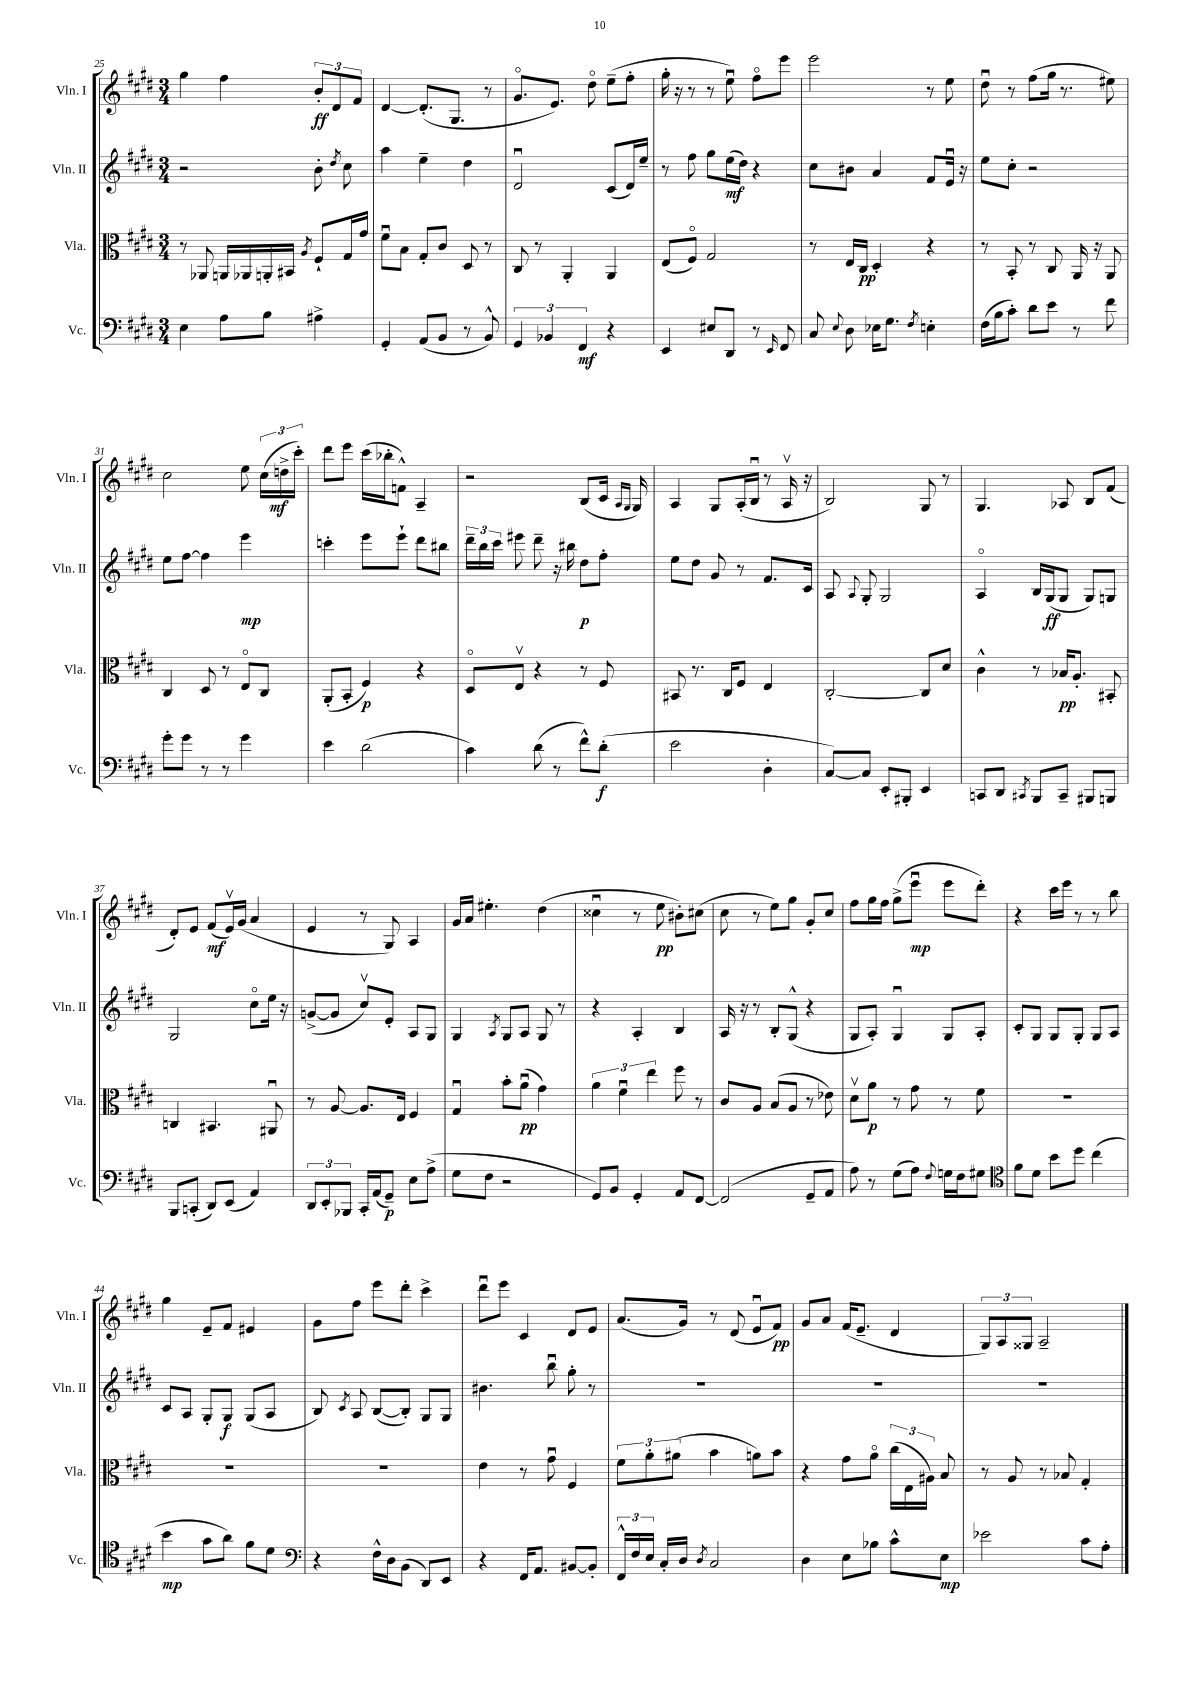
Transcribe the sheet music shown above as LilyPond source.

<<
\new StaffGroup <<
\new Staff = "s0" \with { instrumentName = "Vln. I" shortInstrumentName = "Vln. I" } {
    \clef treble \key e \major \numericTimeSignature \time 3/4
    \autoBeamOff gis''4 fis''4 \tuplet 3/2 { b'8[-.\ff dis'8 fis'8] } |
    dis'4~ dis'8.[-.( gis8.] r8 |
    gis'8.[\flageolet e'8.]) dis''8\flageolet e''8[--( fis''8]-. |
    gis''16-. r16 r8 r8 e''8\downbow) fis''8[\flageolet e'''8] |
    e'''2 r8 e''8 |
    dis''8\downbow r8 fis''8[( gis''16] r8. eis''8) |
    cis''2 e''8 \tuplet 3/2 { cis''16[( d''16->\mf cis'''16]-.) } |
    dis'''8[ e'''8] cis'''16[( bes''16-. f'8]-^) a4-- |
    r2 b8[( cis'16] \grace { a16[ gis16] } gis16) |
    a4 gis8[ a16-.( b16]\downbow r8 a16\upbow r16 |
    b2) gis8 r8 |
    gis4. aes8 b8[ fis'8]( |
    dis'8[-.) e'8] fis'8[\mf( e'16\upbow) gis'16]( a'4 |
    e'4 r8 gis8) a4 |
    gis'16[ a'16] eis''4.-. dis''4( |
    cisis''4\downbow r8 e''8\pp bis'8[-.) cis''8]( |
    cis''8 r8 e''8[) gis''8] gis'8[-. cis''8] |
    fis''8[ gis''16 fis''16] gis''8[->( e'''8]\downbow\mp e'''8[ dis'''8]-.) |
    r4 cis'''16[ e'''16] r8 r8 b''8 |
    gis''4 e'8[-- fis'8] eis'4 |
    gis'8[ fis''8] e'''8[ dis'''8]-. cis'''4-> |
    dis'''8[\downbow e'''8] cis'4 dis'8[ e'8] |
    a'8.[( gis'16]) r8 dis'8( e'8[\downbow fis'8]\pp) |
    gis'8[ a'8] fis'16[( e'8.]-- dis'4 |
    \tuplet 3/2 { gis8[) a8 gisis8] } a2-- \bar "|." |
}
\new Staff = "s1" \with { instrumentName = "Vln. II" shortInstrumentName = "Vln. II" } {
    \clef treble \key e \major \numericTimeSignature \time 3/4
    \autoBeamOff r2 b'8-. \acciaccatura { dis''8 } cis''8 |
    a''4 e''4-- dis''4 |
    dis'2\downbow cis'8[( dis'16) e''16]-- |
    r8 fis''8 gis''8[ e''16\mf( dis''16]) r4 |
    cis''8[ bis'8] a'4 fis'8[ e'16]\downbow r16 |
    e''8[ cis''8]-. r2 |
    e''8[ fis''8]~ fis''4 e'''4\mp |
    c'''4-. e'''8[ e'''8]-! dis'''8[ bis''8] |
    \tuplet 3/2 { dis'''16[-- b''16 cis'''16] } eis'''8 dis'''8-- r16 bis''16 dis''8[\p fis''8]-. |
    e''8[ dis''8] gis'8 r8 fis'8.[ cis'16] |
    a8 \appoggiatura { a8 } gis8-. gis2 |
    a4\flageolet b16[ gis16\ff( gis8] gis8[) g8] |
    gis2 cis''8[\flageolet e''16] r16 |
    g'8[~->( g'8] cis''8[\upbow) e'8]-. a8[ gis8] |
    gis4 \acciaccatura { a8 } gis8[ a8] gis8 r8 |
    r4 a4-. b4 |
    a16 r16 r8 b8[-. gis8]-^( r4 |
    gis8[ a8]-.) gis4\downbow gis8[ a8]-. |
    cis'8[-. gis8] gis8[ gis8]-. gis8[ a8] |
    cis'8[ a8] gis8[-. gis8]\f gis8[( a8] |
    b8) \acciaccatura { cis'8 } a8 b8[~( b8]-.) gis8[ gis8] |
    bis'4. b''8\downbow gis''8-. r8 |
    R2. |
    R2. |
    R2. \bar "|." |
}
\new Staff = "s2" \with { instrumentName = "Vla." shortInstrumentName = "Vla." } {
    \clef alto \key e \major \numericTimeSignature \time 3/4
    \autoBeamOff r8 aes,8 a,16[ aes,16 a,16-. bis,16] \acciaccatura { a8 } fis8[-! gis16 gis'16] |
    fis'8[\downbow b8] gis8[-. cis'8] dis8 r8 |
    cis8 r8 a,4-. a,4 |
    e8[( fis8]\flageolet) gis2 |
    r8 e16[ cis16]\pp dis4-. r4 |
    r8 b,8-. r8 cis8 a,16 r16 a,8 |
    cis4 dis8 r8 e8[\flageolet cis8] |
    a,8[-.( b,8]-. fis4\p) r4 |
    dis8[\flageolet e8]\upbow r4 r8 fis8 |
    bis,8 r8. cis16[ fis8] e4 |
    cis2~-. cis8[ dis'8] |
    cis'4-^ r8 bes16[\pp a8.]-. bis,8-. |
    c4 bis,4. ais,8\downbow |
    r8 a8~ a8.[ e16] fis4 |
    gis4\downbow b'8[-. a'8]\downbow\pp( gis'4) |
    \tuplet 3/2 { a'4 fis'4\downbow e''4 } fis''8 r8 |
    cis'8[ a8] b8[( a8] r8 ees'8) |
    dis'8[\upbow a'8]\p r8 gis'8 r8 fis'8 |
    R2. |
    R2. |
    R2. |
    e'4 r8 gis'8\downbow fis4 |
    \tuplet 3/2 { fis'8[ a'8-. ais'8]( } b'4 a'8[) b'8] |
    r4 gis'8[ a'8]\flageolet \tuplet 3/2 { cis''16[( e16 ais16]) } b8 |
    r8 a8 r8 bes8 gis4-. \bar "|." |
}
\new Staff = "s3" \with { instrumentName = "Vc." shortInstrumentName = "Vc." } {
    \clef bass \key e \major \numericTimeSignature \time 3/4
    \autoBeamOff e4 a8[ b8] ais4-> |
    gis,4-. a,8[( b,8] r8 b,8-^) |
    \tuplet 3/2 { gis,4 bes,4 fis,4\mf } r4 |
    e,4 eis8[ dis,8] r8 \grace { e,16 } fis,8 |
    cis8 \appoggiatura { e8 } dis8 ees16[ gis8.] \acciaccatura { fis8 } e4-. |
    fis16[( b16 cis'8]-.) dis'8[ e'8] r8 fis'8 |
    gis'8[-. gis'8] r8 r8 gis'4 |
    e'4 dis'2( |
    cis'4) dis'8( r8 fis'8[-^) dis'8]-.\f( |
    e'2 dis4-. |
    cis8[~) cis8] e,8[-. bis,,8]-. e,4 |
    c,8[ dis,8] \acciaccatura { cis,8 } b,,8[ cis,8]-- bis,,8[ b,,8] |
    b,,8[ c,8]-.( dis,8[) e,8]( a,4) |
    \tuplet 3/2 { dis,8[ e,8-. bes,,8] } cis,16[-. a,16( gis,8]--\p) e8[ a8]->( |
    gis8[ fis8] r2 |
    gis,8[) b,8] gis,4-. a,8[ fis,8]~ |
    fis,2( gis,8[-- a,8] |
    a8) r8 gis8[( a8]) \appoggiatura { fis8 } g16[ fis16 gis8] |
    \clef tenor fis'8[ dis'8] b'8[ dis''8] cis''4( |
    b'4\mp gis'8[ a'8]) fis'8[ dis'8] |
    \clef bass r4 fis16[-^ dis16 b,8]( dis,8[) e,8] |
    r4 fis,16[ a,8.] bis,8[~ bis,8]-. |
    \tuplet 3/2 { fis,16[-^ fis16 e16] } cis16[-. dis16] \acciaccatura { dis8 } cis2 |
    dis4 e8[ bes8] cis'8[-^ e8]\mp |
    ees'2 cis'8[ a8]-. \bar "|." |
}
>>
>>
\layout { \context { \Score currentBarNumber = #25 } }
